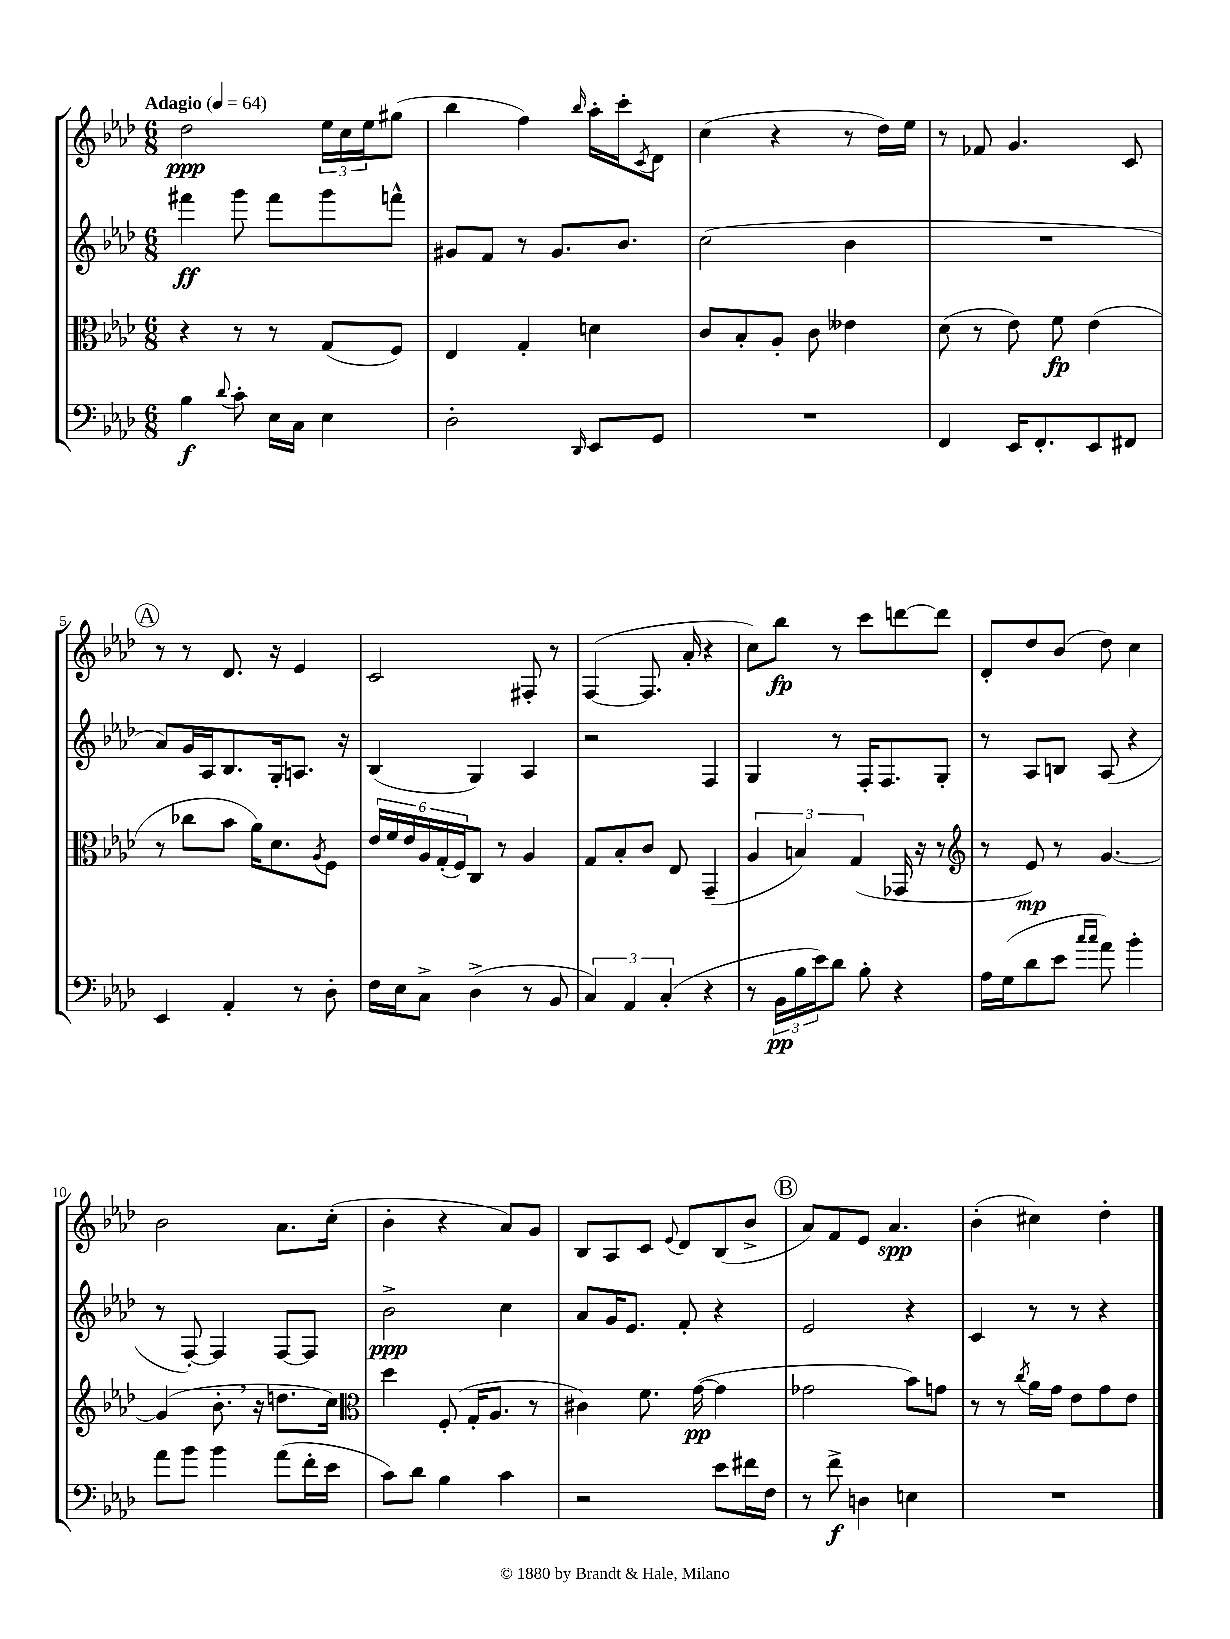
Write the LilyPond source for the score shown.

<<
\new StaffGroup <<
\new Staff = "s0" {
    \clef treble \key aes \major \numericTimeSignature \time 6/8 \tempo "Adagio" 4 = 64
    des''2\ppp \tuplet 3/2 { ees''16 c''16 ees''16 } gis''8( |
    bes''4 f''4) \grace { bes''16 } aes''16-. c'''16-. \acciaccatura { c'8 } des'8 |
    c''4( r4 r8 des''16) ees''16 |
    r8 fes'8 g'4. c'8 |
    \mark \markup { \circle "A" } r8 r8 des'8. r16 ees'4 |
    c'2 fis8-. r8 |
    f4~( f8. aes'16-. r4 |
    c''8) bes''8\fp r8 c'''8 d'''8~ d'''8 |
    des'8-. des''8 bes'8( des''8) c''4 |
    bes'2 aes'8. c''16-.( |
    bes'4-. r4 aes'8) g'8 |
    bes8 aes8 c'8 \appoggiatura { ees'8 } des'8 bes8( bes'8-> |
    \mark \markup { \circle "B" } aes'8) f'8 ees'8 aes'4.\spp |
    bes'4-.( cis''4) des''4-. \bar "|." |
}
\new Staff = "s1" {
    \clef treble \key aes \major \numericTimeSignature \time 6/8
    fis'''4\ff g'''8 fis'''8 g'''8 f'''8-^ |
    gis'8 f'8 r8 gis'8. bes'8. |
    c''2( bes'4 |
    R2. |
    \mark \markup { \circle "A" } aes'8) g'16 aes16 bes8. g16-. a8. r16 |
    bes4( g4) aes4 |
    r2 f4 |
    g4 r8 f16-. f8. g8-. |
    r8 aes8 b8 aes8( r4 |
    r8 f8~-.) f4 f8~ f8 |
    bes'2->\ppp c''4 |
    aes'8 g'16 ees'8. f'8-. r4 |
    \mark \markup { \circle "B" } ees'2 r4 |
    c'4 r8 r8 r4 \bar "|." |
}
\new Staff = "s2" {
    \clef alto \key aes \major \numericTimeSignature \time 6/8
    r4 r8 r8 g8( f8) |
    ees4 g4-. d'4 |
    c'8 bes8-. aes8-. c'8 eeses'4 |
    des'8( r8 ees'8) f'8\fp ees'4( |
    \mark \markup { \circle "A" } r8 ces''8 bes'8 aes'16) des'8. \acciaccatura { aes8 } f8 |
    \tuplet 6/4 { ees'16 f'16 ees'16 aes16 g16-.( f16) } c8 r8 aes4 |
    g8 bes8-. c'8 ees8 g,4--( |
    \tuplet 3/2 { aes4 b4) g4( } ges,16 r16 r8 |
    \clef treble r8 ees'8\mp) r8 g'4.~ |
    g'4( bes'8.-. \breathe r16 d''8. c''16) |
    \clef alto des''4 f8-.( g16-. aes8. r8 |
    cis'4) f'8. g'16~\pp( g'4 |
    \mark \markup { \circle "B" } ges'2 bes'8) g'8 |
    r8 r8 \acciaccatura { c''8 } aes'16 g'16 ees'8 g'8 ees'8 \bar "|." |
}
\new Staff = "s3" {
    \clef bass \key aes \major \numericTimeSignature \time 6/8
    bes4\f \appoggiatura { des'8 } c'8-. ees16 c16 ees4 |
    des2-. \grace { des,16 } ees,8 g,8 |
    R2. |
    f,4 ees,16 f,8.-. ees,8 fis,8 |
    \mark \markup { \circle "A" } ees,4 aes,4-. r8 des8-. |
    f16 ees16 c8-> des4->( r8 bes,8 |
    \tuplet 3/2 { c4) aes,4 c4-.( } r4 |
    r8 \tuplet 3/2 { bes,16\pp bes16 ees'16) } des'8 bes8-. r4 |
    aes16 g16( des'8 ees'8 \grace { c''16 c''16 } aes'8) bes'4-. |
    aes'8 bes'8 bes'4 aes'8( f'16-. ees'16 |
    c'8) des'8 bes4 c'4 |
    r2 ees'8 fis'16 f16 |
    \mark \markup { \circle "B" } r8 f'8->\f d4 e4 |
    R2. \bar "|." |
}
>>
>>
